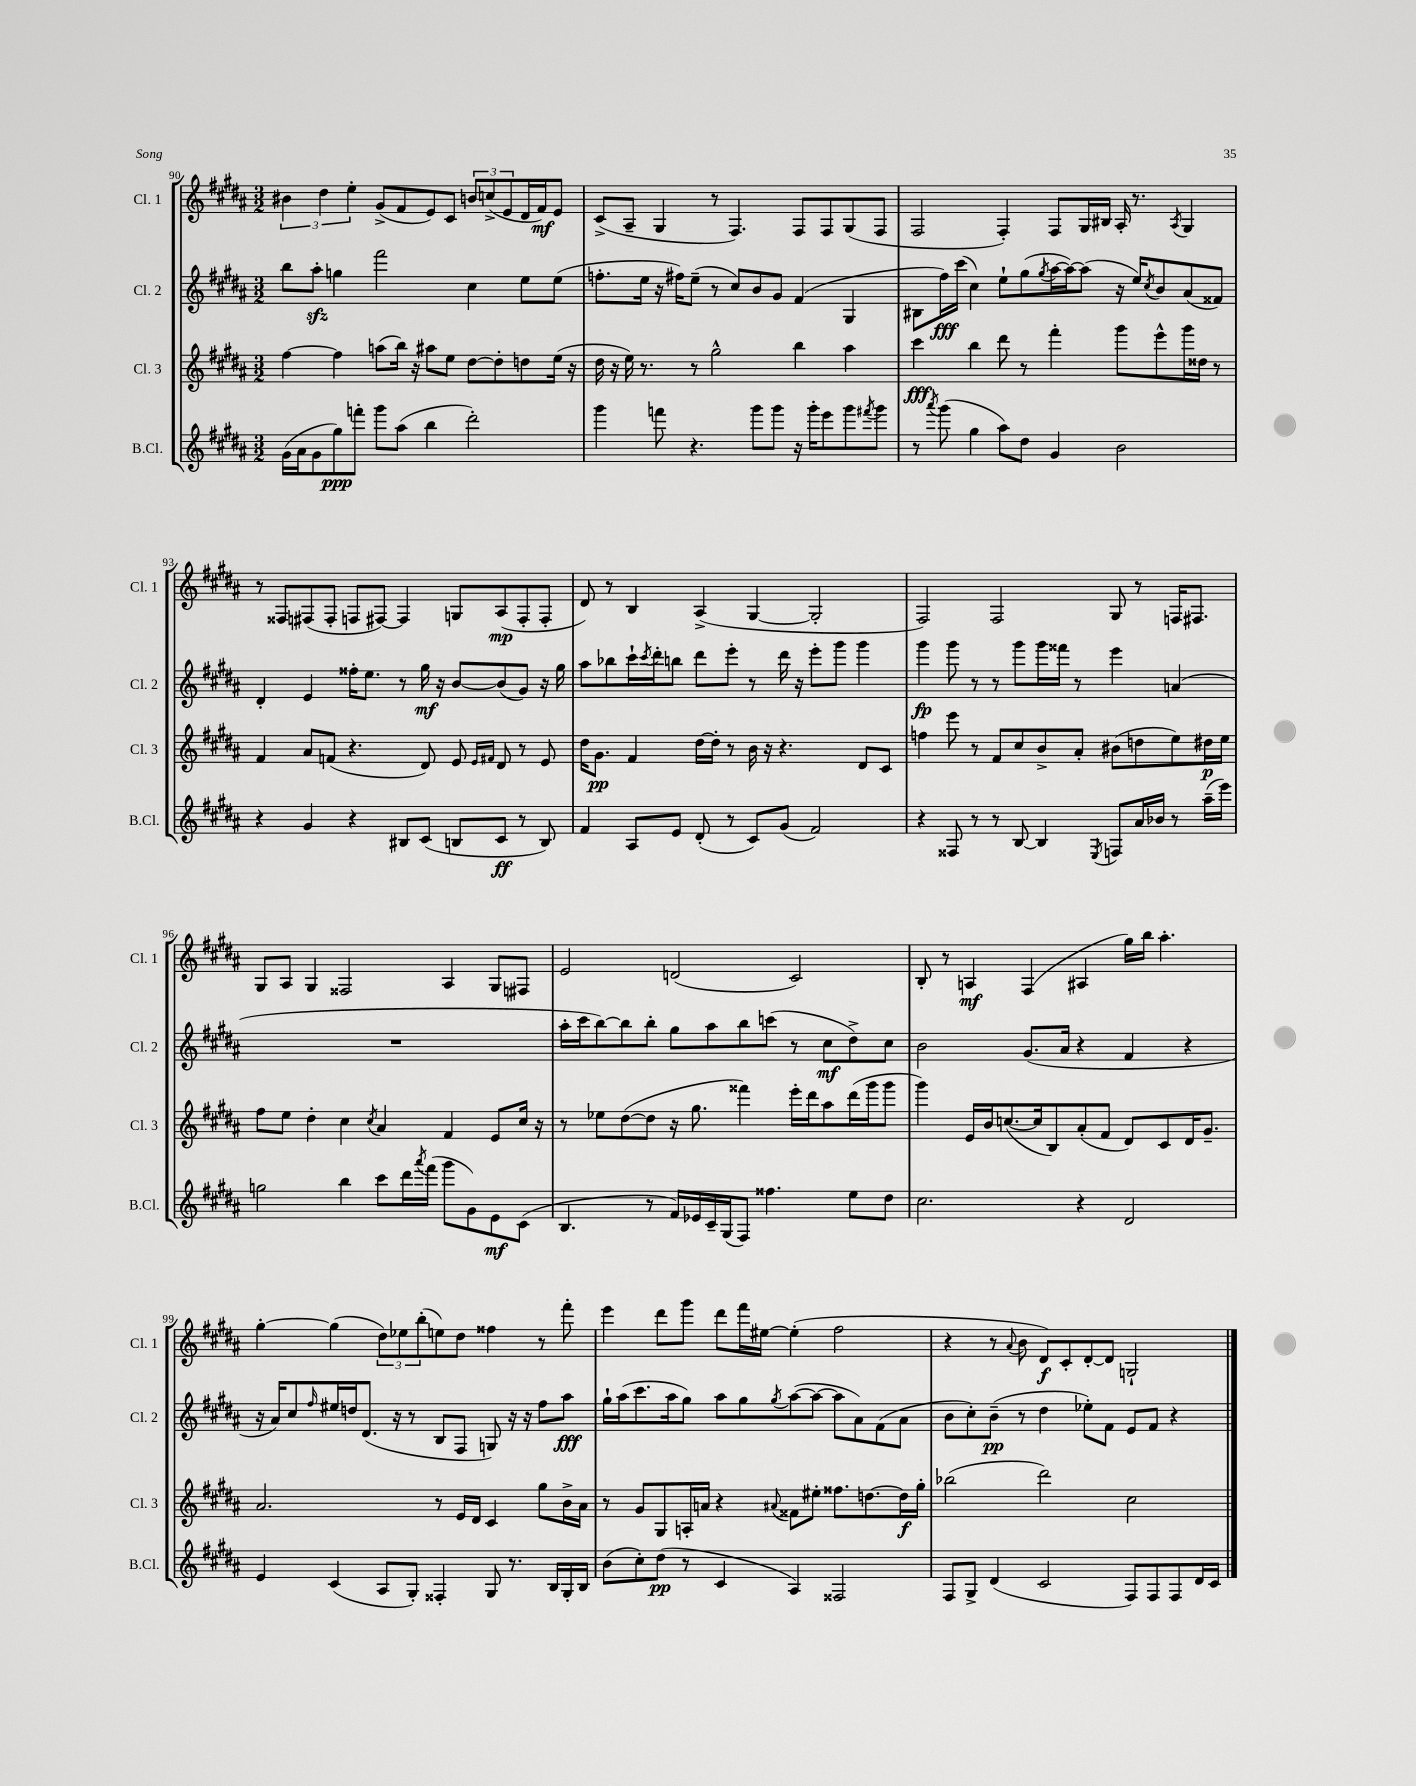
<<
\new StaffGroup <<
\new Staff = "s0" \with { instrumentName = "Cl. 1" shortInstrumentName = "Cl. 1" } {
    \clef treble \key b \major \numericTimeSignature \time 3/2
    \tuplet 3/2 { bis'4 dis''4 e''4-. } gis'8->( fis'8 e'8) cis'8 \tuplet 3/2 { b'8 c''8->( e'8 } dis'16 fis'16\mf) e'8 |
    cis'8->( ais8-- gis4 r8 fis4.) fis8 fis8 gis8( fis8 |
    fis2 fis4-.) fis8 gis16 bis16 ais16-. r8. \acciaccatura { ais8 } gis4 |
    r8 fisis8 fis8( fis8-. f8 fis8~) fis4 g8 ais8\mp( fis8-. fis8-. |
    dis'8) r8 b4 ais4->( gis4~ gis2-. |
    fis2) fis2 gis8 r8 f16 fis8. |
    gis8 ais8 gis4 fisis2 ais4 gis8 fis8 |
    e'2 d'2( cis'2) |
    b8-. r8 a4\mf fis4( ais4 gis''16) b''16 ais''4.-. |
    gis''4~-. gis''4( \tuplet 3/2 { dis''8) ees''8 b''8-.( } e''8) dis''8 fisis''4 r8 fis'''8-. |
    e'''4 dis'''8 gis'''8 dis'''8 fis'''16 eis''16~ eis''4-.( fis''2 |
    r4 r8 \appoggiatura { ais'8 } b'8 dis'8\f) cis'8-. dis'8~-. dis'8 g2-! \bar "|." |
}
\new Staff = "s1" \with { instrumentName = "Cl. 2" shortInstrumentName = "Cl. 2" } {
    \clef treble \key b \major \numericTimeSignature \time 3/2
    b''8 ais''8-.\sfz g''4 fis'''2 cis''4 e''8 e''8( |
    f''8.-. e''16 r16 fis''16) e''8--( r8 cis''8) b'8 gis'8 fis'4( gis4 |
    bis8 fis''16\fff) cis'''16( cis''4) e''8-! gis''8( \acciaccatura { gis''8 } ais''16~ ais''16~) ais''8( r16 e''16) \acciaccatura { cis''8 } b'8 ais'8( fisis'8) |
    dis'4-. e'4 fisis''16-. e''8. r8 gis''16\mf r16 b'8~ b'8( gis'8) r16 gis''16 |
    ais''8 bes''8 cis'''16-! \acciaccatura { cis'''8 } dis'''16-. b''8 dis'''8 e'''8-. r8 dis'''16 r16 e'''8-. gis'''8 gis'''4 |
    gis'''4\fp gis'''8 r8 r8 gis'''8 gis'''16 fisis'''16 r8 e'''4 a'4( |
    R1. |
    ais''16-. cis'''16 b''8~) b''8 b''8-. gis''8 ais''8 b''8 c'''8( r8 cis''8\mf dis''8->) cis''8 |
    b'2 gis'8.( ais'16 r4 fis'4 r4 |
    r16 ais'16) cis''8 \grace { fis''16 } eis''16 d''16 dis'8.( r16 r8 b8 fis8 g8) r16 r16 fis''8 ais''8\fff |
    gis''16-! ais''16( cis'''8. ais''16 gis''8) ais''8 gis''8 \acciaccatura { gis''8 } ais''8~( ais''8~ ais''8 ais'8) fis'8( ais'8 |
    b'8 cis''8-.) b'8--\pp( r8 dis''4 ees''8-.) fis'8 e'8 fis'8 r4 \bar "|." |
}
\new Staff = "s2" \with { instrumentName = "Cl. 3" shortInstrumentName = "Cl. 3" } {
    \clef treble \key b \major \numericTimeSignature \time 3/2
    fis''4~ fis''4 a''8( b''16) r16 ais''8 e''8 dis''8~ dis''8-. d''8 e''16( r16 |
    dis''16 r16 e''16) r8. r8 gis''2-^ b''4 ais''4 |
    cis'''4\fff b''4 dis'''8 r8 fis'''4-. gis'''8 e'''8-^ gis'''16 disis''16 r8 |
    fis'4 ais'8 f'8( r4. dis'8) e'8 \grace { e'16 fis'16 } dis'8 r8 e'8 |
    dis''16 gis'8.\pp fis'4 dis''16~ dis''16-. r8 b'16 r16 r4. dis'8 cis'8 |
    f''4 e'''8 r8 fis'8 cis''8 b'8-> ais'8-. bis'8( d''8 e''8) dis''16\p e''16 |
    fis''8 e''8 dis''4-. cis''4 \acciaccatura { cis''8 } ais'4 fis'4 e'8 cis''16 r16 |
    r8 ees''8 dis''8~( dis''8 r16 gis''8. fisis'''4) e'''16-. dis'''16 ais''8 dis'''16( gis'''16 gis'''8 |
    gis'''4) e'16 b'16 c''8.~( c''16 b8) ais'8-.( fis'8 dis'8) cis'8 dis'16 gis'8.-- |
    ais'2. r8 e'16 dis'16 cis'4 gis''8 b'16-> ais'16 |
    r8 gis'8 gis8 a16-. a'16 r4 \appoggiatura { ais'8 } fisis'8 eis''8-. fisis''8. d''8.~ d''16\f gis''16-. |
    bes''2( dis'''2) cis''2 \bar "|." |
}
\new Staff = "s3" \with { instrumentName = "B.Cl." shortInstrumentName = "B.Cl." } {
    \clef treble \key b \major \numericTimeSignature \time 3/2
    gis'16( ais'16 gis'8 gis''8\ppp) f'''8-. gis'''8 ais''8( b''4 dis'''2-.) |
    gis'''4 f'''8 r4. gis'''8 gis'''8 r16 gis'''16-. e'''8 gis'''8 \acciaccatura { fis'''8 } gis'''8 |
    r8 \acciaccatura { ais'''8 } gis'''8( gis''4 ais''8) dis''8 gis'4 b'2 |
    r4 gis'4 r4 bis8 cis'8( b8 cis'8\ff r8 b8) |
    fis'4 ais8 e'8 dis'8-.( r8 cis'8) gis'8( fis'2) |
    r4 fisis8 r8 r8 b8~ b4 \acciaccatura { e8 } f8 ais'16 bes'16 r8 ais''16--( e'''16) |
    g''2 b''4 cis'''8 dis'''16 \acciaccatura { ais'''8 } fis'''16( gis'''8 gis'8) e'8\mf cis'8( |
    b4. r8 fis'16) ees'16 cis'16-- gis16( fis8) fisis''4. e''8 dis''8 |
    cis''2. r4 dis'2 |
    e'4 cis'4( ais8 gis8-.) fisis4-. gis8 r8. b16 gis16-. b16 |
    b'8( cis''8-.) dis''8\pp( r8 cis'4 ais4) fisis2 |
    fis8 gis8-> dis'4( cis'2 fis8) fis8 fis8 dis'16 cis'16 \bar "|." |
}
>>
>>
\layout { \context { \Score currentBarNumber = #90 } }
